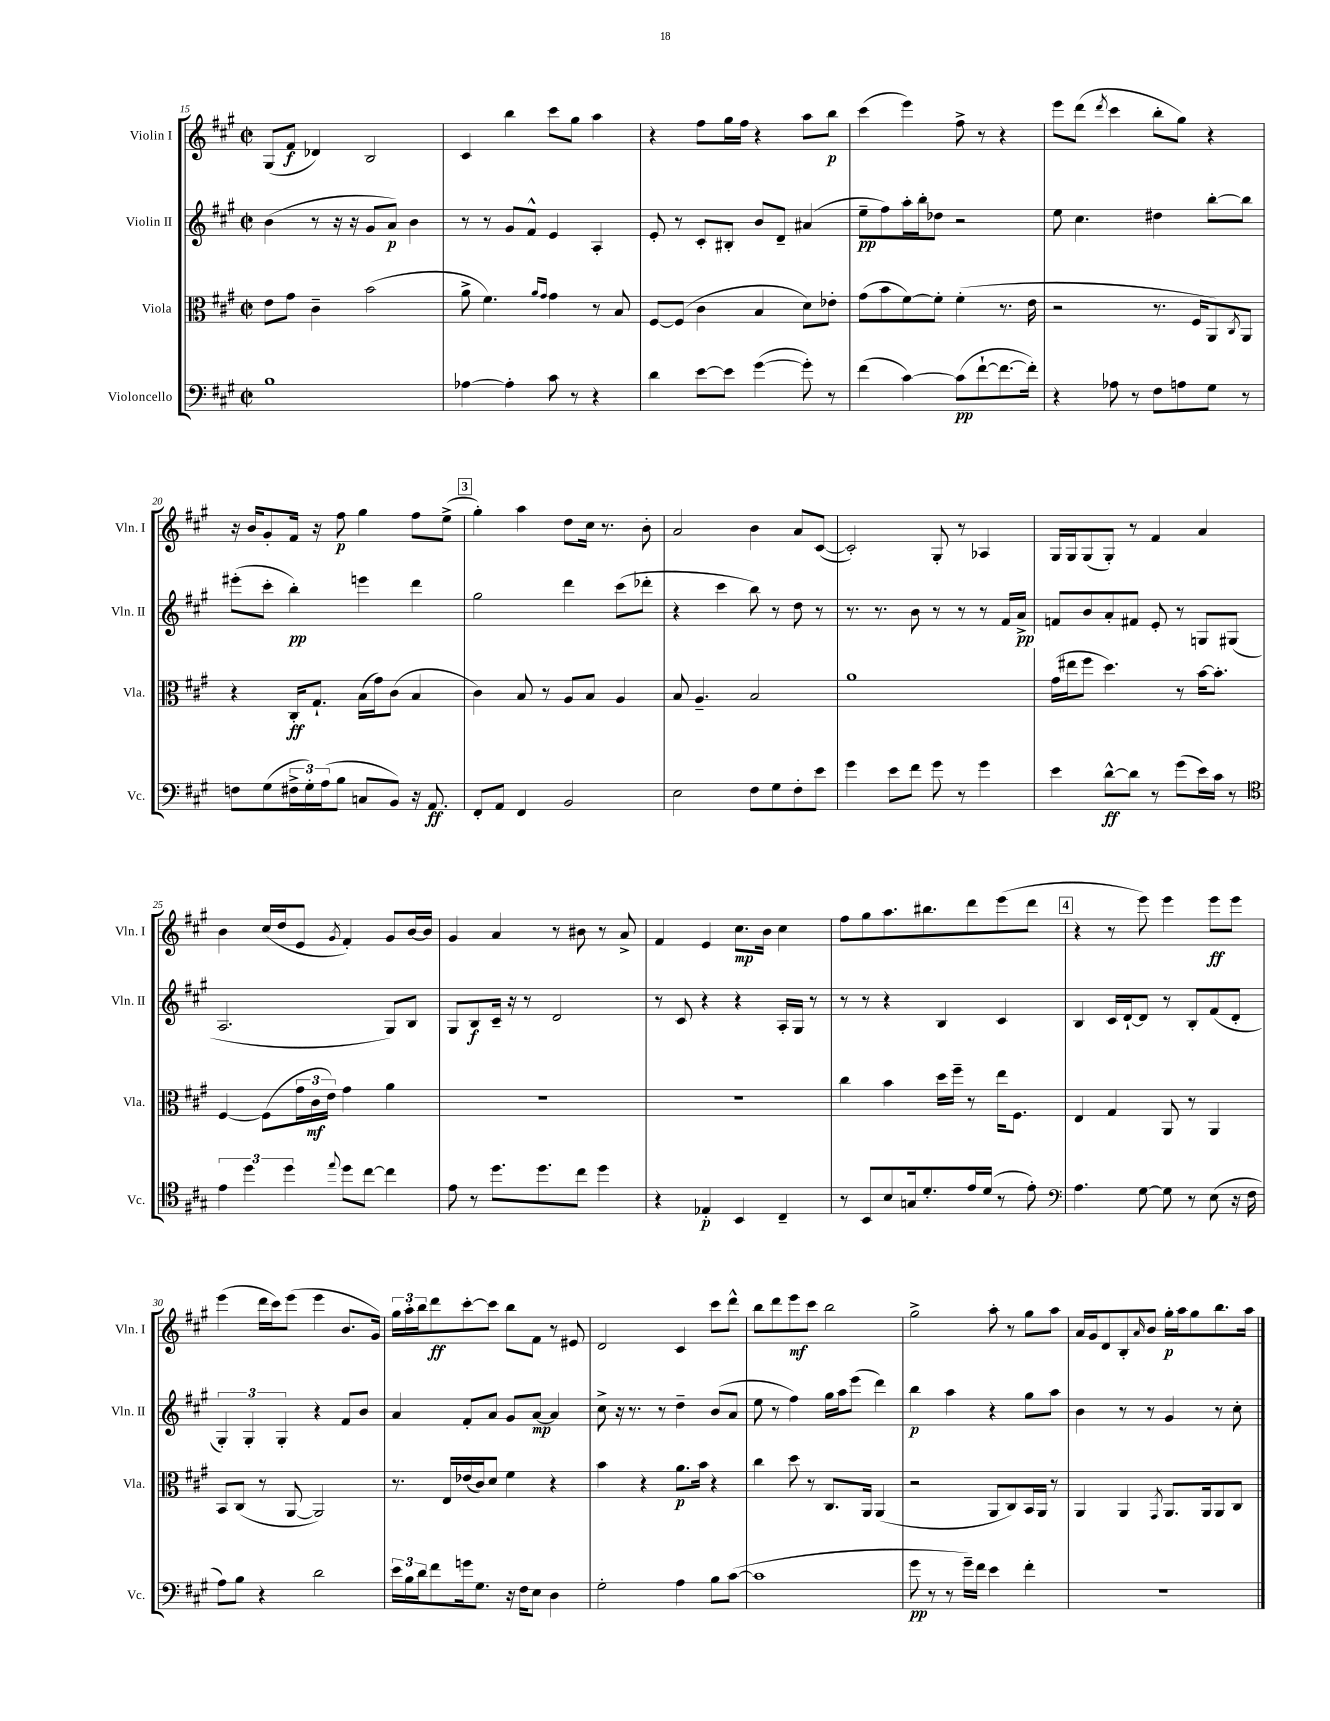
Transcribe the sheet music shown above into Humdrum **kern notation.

**kern	**dynam	**kern	**dynam	**kern	**dynam	**kern	**dynam
*part4	*part4	*part3	*part3	*part2	*part2	*part1	*part1
*staff4	*staff4	*staff3	*staff3	*staff2	*staff2	*staff1	*staff1
*I"Violoncello	*	*I"Viola	*	*I"Violin II	*	*I"Violin I	*
*I'Vc.	*	*I'Vla.	*	*I'Vln. II	*	*I'Vln. I	*
*clefF4	*	*clefC3	*	*clefG2	*	*clefG2	*
*k[f#c#g#]	*	*k[f#c#g#]	*	*k[f#c#g#]	*	*k[f#c#g#]	*
*M2/2	*	*M2/2	*	*M2/2	*	*M2/2	*
*met(c|)	*	*met(c|)	*	*met(c|)	*	*met(c|)	*
=15	=15	=15	=15	=15	=15	=15	=15
1B	.	8e\L	.	(4b\	.	(8G#/L	.
.	.	8g#\J	.	.	.	8f#/J	f
.	.	4c#~\	.	8r	.	4d-X/)	.
.	.	.	.	16r	.	.	.
.	.	.	.	16r	.	.	.
.	.	(2b\	.	8g#/L	.	2B/	.
.	.	.	.	8a/J)	p	.	.
.	.	.	.	4b\	.	.	.
=16	=16	=16	=16	=16	=16	=16	=16
[4A-X\	.	8a^\	.	8r	.	4c#/	.
.	.	4.f#\)	.	8r	.	.	.
4A-'\]	.	.	.	8g#/L	.	4bb\	.
.	.	.	.	8f#^^/J	.	.	.
.	.	16qqa/LL	.	.	.	.	.
.	.	16qqg#/JJ	.	.	.	.	.
8c#\	.	4g#\	.	4e/	.	8ccc#\L	.
8r	.	.	.	.	.	8gg#\J	.
4r	.	8r	.	4A'/	.	4aa\	.
.	.	8B/	.	.	.	.	.
=17	=17	=17	=17	=17	=17	=17	=17
4d\	.	[8F#/L	.	8e'/	.	4r	.
.	.	(8F#/J]	.	8r	.	.	.
[8e\L	.	4c#\	.	8c#'/L	.	8ff#\L	.
8e\J]	.	.	.	8B#X'/J	.	16gg#\L	.
.	.	.	.	.	.	16ff#\JJ	.
([4g#\	.	4B/	.	8b/L	.	4r	.
.	.	.	.	8d~/J	.	.	.
8g#'\])	.	8d\L)	.	(4a#X/	.	8aa\L	.
8r	.	8e-X'\J	.	.	.	8bb\J	p
=18	=18	=18	=18	=18	=18	=18	=18
(4f#\	.	(8g#\L	.	8ee~\L	pp	(4ccc#\	.
.	.	8b\	.	8ff#\)	.	.	.
[4c#\)	.	[8f#\)	.	16aa'\L	.	4eee\)	.
.	.	.	.	16bb'\J	.	.	.
.	.	8f#'\J]	.	8dd-X\J	.	.	.
(8c#\L]	pp	(4f#'\	.	2r	.	8ff#^\	.
[8f#`\	.	.	.	.	.	8r	.
8.f#\_	.	8.r	.	.	.	4r	.
16f#'\Jk])	.	16e\	.	.	.	.	.
=19	=19	=19	=19	=19	=19	=19	=19
4r	.	2r	.	8ee\	.	8eee\L	.
.	.	.	.	4.cc#\	.	(8ddd\J	.
.	.	.	.	.	.	8qddd/	.
8A-X\	.	.	.	.	.	4ccc#\	.
8r	.	.	.	.	.	.	.
8F#\L	.	8.r	.	4dd#X\	.	8bb'\L	.
8An\	.	.	.	.	.	8gg#\J)	.
.	.	16F#/KL	.	.	.	.	.
8G#\J	.	8AA/)	.	[8bb'\L	.	4r	.
.	.	8qC#/	.	.	.	.	.
8r	.	8AA/J	.	8bb\J]	.	.	.
!!LO:LB:g=z
=20	=20	=20	=20	=20	=20	=20	=20
8Fn\L	.	4r	.	(8eee#X'\L	.	16r	.
.	.	.	.	.	.	16b/KL	.
(8G#\	.	.	.	8ccc#'\J	.	8g#'/	.
24F#X^\L	.	16C#'/KL	ff	4bb'\)	pp	16f#/Jk	.
24G#'\)	.	.	.	.	.	.	.
.	.	8.G#`/J	.	.	.	16r	.
(24A\J	.	.	.	.	.	.	.
8B\J	.	.	.	.	.	8ff#\	p
8Cn/L	.	(16B\LL	.	4eeen\	.	4gg#\	.
.	.	16g#\J)	.	.	.	.	.
8BB/J)	.	(8c#\J	.	.	.	.	.
16r	.	4B/	.	4ddd\	.	8ff#\L	.
8.AA/	ff	.	.	.	.	.	.
.	.	.	.	.	.	(8ee^\J	.
!!LO:REH:place=s1:t=3
=21	=21	=21	=21	=21	=21	=21	=21
8FF#'/L	.	4c#\)	.	2gg#\	.	4gg#'\)	.
8AA/J	.	.	.	.	.	.	.
4FF#/	.	8B/	.	.	.	4aa\	.
.	.	8r	.	.	.	.	.
2BB/	.	8A/L	.	4ddd\	.	8dd\L	.
.	.	8B/J	.	.	.	16cc#\Jk	.
.	.	.	.	.	.	8.r	.
.	.	4A/	.	(8ccc#\L	.	.	.
.	.	.	.	8ddd-X'\J	.	8b'\	.
=22	=22	=22	=22	=22	=22	=22	=22
2E\	.	8B/	.	4r	.	2a/	.
.	.	4.A~/	.	.	.	.	.
.	.	.	.	4ccc#\	.	.	.
8F#\L	.	2B/	.	8bb\)	.	4b\	.
8G#\	.	.	.	8r	.	.	.
8F#'\	.	.	.	8dd\	.	8a/L	.
8e\J	.	.	.	8r	.	([8c#/J	.
=23	=23	=23	=23	=23	=23	=23	=23
4g#\	.	1a	.	8.r	.	2c#'/])	.
.	.	.	.	8.r	.	.	.
8e\L	.	.	.	.	.	.	.
8f#\J	.	.	.	8b\	.	.	.
8g#\	.	.	.	8r	.	8G#'/	.
8r	.	.	.	8r	.	8r	.
4g#\	.	.	.	8r	.	4A-X/	.
.	.	.	.	16f#/LL	.	.	.
.	.	.	.	16a^/JJ	pp	.	.
=24	=24	=24	=24	=24	=24	=24	=24
4e\	.	(16g#\LL	.	8fn/L	.	16G#/LL	.
.	.	16ee#X\J	.	.	.	16G#/J	.
.	.	8ff#\J	.	8b/	.	(8G#/	.
[8d^^\L	ff	4.dd\)	.	8a'/	.	8G#'/J)	.
8d\J]	.	.	.	8f#X/J	.	8r	.
8r	.	.	.	8e'/	.	4f#/	.
(8g#\L	.	8r	.	8r	.	.	.
16e\L)	.	[16b\KL	.	8Gn/L	.	4a/	.
16c#\JJ	.	8.b'\J]	.	.	.	.	.
8r	.	.	.	(8G#X/J	.	.	.
!!LO:LB:g=z
=25	=25	=25	=25	=25	=25	=25	=25
*clefC4	*	*	*	*	*	*	*
6e\	.	[4F#/	.	2.A/	.	4b\	.
6dd\	.	.	.	.	.	.	.
.	.	(8F#\L]	.	.	.	(16cc#/LL	.
.	.	.	.	.	.	16dd/J	.
6dd\	.	.	.	.	.	.	.
.	.	24g#\L	.	.	.	8e/J	.
.	.	24c#\	mf	.	.	.	.
.	.	24e\JJ)	.	.	.	.	.
8qqee/	.	.	.	.	.	8qg#/	.
8dd\L	.	4g#\	.	.	.	4f#'/)	.
[8cc#\J	.	.	.	.	.	.	.
4cc#\]	.	4a\	.	8G#/L)	.	8g#/L	.
.	.	.	.	8B/J	.	[16b/L	.
.	.	.	.	.	.	16b/JJ]	.
=26	=26	=26	=26	=26	=26	=26	=26
8e\	.	1r	.	8G#/L	.	4g#/	.
8r	.	.	.	8B/	f	.	.
8.dd\L	.	.	.	16c#~/Jk	.	4a/	.
.	.	.	.	16r	.	.	.
.	.	.	.	8r	.	.	.
8.dd\	.	.	.	.	.	.	.
.	.	.	.	2d/	.	8r	.
8cc#\J	.	.	.	.	.	8b#X\	.
4dd\	.	.	.	.	.	8r	.
.	.	.	.	.	.	8a^/	.
=27	=27	=27	=27	=27	=27	=27	=27
4r	.	1r	.	8r	.	4f#/	.
.	.	.	.	8c#/	.	.	.
4E-X'/	p	.	.	4r	.	4e/	.
4BB/	.	.	.	4r	.	8.cc#\L	mp
.	.	.	.	.	.	16b\Jk	.
4C#~/	.	.	.	16A'/LL	.	4cc#\	.
.	.	.	.	16G#/JJ	.	.	.
.	.	.	.	8r	.	.	.
=28	=28	=28	=28	=28	=28	=28	=28
8r	.	4cc#\	.	8r	.	8ff#\L	.
8BB/L	.	.	.	8r	.	8gg#\	.
8B/	.	4b\	.	4r	.	8.aa\	.
16Gn/k	.	.	.	.	.	.	.
8.d'/	.	.	.	.	.	8.bb#X\	.
.	.	16dd\LL	.	4B/	.	.	.
.	.	16ff#~\JJ	.	.	.	.	.
16e/L	.	8r	.	.	.	8ddd\	.
(16d/JJ	.	.	.	.	.	.	.
8r	.	16ee\KL	.	4c#/	.	(8eee\	.
.	.	8.F#\J	.	.	.	.	.
8e'\)	.	.	.	.	.	8ddd\J	.
!!LO:REH:place=s1:t=4
=29	=29	=29	=29	=29	=29	=29	=29
*clefF4	*	*	*	*	*	*	*
4.A\	.	4E/	.	4B/	.	4r	.
.	.	4G#/	.	16c#/LL	.	8r	.
.	.	.	.	[16d`/J	.	.	.
[8G#\	.	.	.	8d/J]	.	8eee\)	.
8G#\]	.	8AA/	.	8r	.	4eee\	.
8r	.	8r	.	8B'/L	.	.	.
(8E\	.	4AA/	.	(8f#/	.	8eee\L	ff
16r	.	.	.	8d'/J	.	8eee\J	.
16F#\	.	.	.	.	.	.	.
!!LO:LB:g=z
=30	=30	=30	=30	=30	=30	=30	=30
8A\L)	.	8BB/L	.	6G#'/)	.	(4eee\	.
8B\J	.	(8C#/J	.	.	.	.	.
.	.	.	.	6G#'/	.	.	.
4r	.	8r	.	.	.	16ddd\LL	.
.	.	.	.	.	.	16ccc#\J)	.
.	.	.	.	6G#'/	.	.	.
.	.	[8AA/	.	.	.	(8eee\J	.
2d\	.	2AA/])	.	4r	.	4eee\	.
.	.	.	.	8f#/L	.	8.b/L	.
.	.	.	.	8b/J	.	.	.
.	.	.	.	.	.	16g#/Jk)	.
=31	=31	=31	=31	=31	=31	=31	=31
24e\LL	.	8.r	.	4a/	.	24gg#\LL	.
24B\	.	.	.	.	.	24aa'\	.
24d\J	.	.	.	.	.	24bb\J	.
8f#\	.	.	.	.	.	8ddd\	ff
.	.	16E/LL	.	.	.	.	.
16gn\k	.	(16e-X/	.	8f#'/L	.	[8ccc#'\	.
8.G#\J	.	16c#/J)	.	.	.	.	.
.	.	8d/J	.	8a/J	.	8ccc#\J]	.
16r	.	4f#\	.	8g#/L	.	8bb\L	.
16F#\KL	.	.	.	.	.	.	.
8E\J	.	.	.	[8a/J	mp	8f#\J	.
4D\	.	4r	.	4a/]	.	8r	.
.	.	.	.	.	.	8e#X/	.
=32	=32	=32	=32	=32	=32	=32	=32
2G#'\	.	4b\	.	8cc#^\	.	2d/	.
.	.	.	.	16r	.	.	.
.	.	.	.	8.r	.	.	.
.	.	4r	.	.	.	.	.
.	.	.	.	8r	.	.	.
4A\	.	8.a\L	p	4dd~\	.	4c#/	.
.	.	16b\Jk	.	.	.	.	.
8B\L	.	4r	.	(8b/L	.	8ccc#\L	.
([8c#\J	.	.	.	8a/J	.	8ddd^^\J	.
=33	=33	=33	=33	=33	=33	=33	=33
1c#]	.	4cc#\	.	8ee\	.	8bb\L	.
.	.	.	.	8r	.	8ddd\	.
.	.	8dd\	.	4ff#\)	.	8eee\	mf
.	.	8r	.	.	.	8ccc#\J	.
.	.	8.C#/L	.	16gg#\LL	.	2bb\	.
.	.	.	.	16aa\J	.	.	.
.	.	.	.	(8eee\J	.	.	.
.	.	16AA/Jk	.	.	.	.	.
.	.	(4AA/	.	4ddd\)	.	.	.
=34	=34	=34	=34	=34	=34	=34	=34
8g#\	pp	2r	.	4bb\	p	2gg#^\	.
8r	.	.	.	.	.	.	.
8r	.	.	.	4aa\	.	.	.
16g#~\LL)	.	.	.	.	.	.	.
16f#\JJ	.	.	.	.	.	.	.
4e\	.	8AA/L	.	4r	.	8aa'\	.
.	.	8C#/)	.	.	.	8r	.
4f#'\	.	16BB/L	.	8gg#\L	.	8gg#\L	.
.	.	16AA/JJ	.	.	.	.	.
.	.	8r	.	8aa\J	.	8aa\J	.
=35	=35	=35	=35	=35	=35	=35	=35
1r	.	4AA/	.	4b\	.	16a/LL	.
.	.	.	.	.	.	16g#/J	.
.	.	.	.	.	.	8d/	.
.	.	4AA/	.	8r	.	8B'/	.
.	.	.	.	.	.	16qqa/	.
.	.	.	.	8r	.	8b/J	.
.	.	8qGG#/	.	.	.	.	.
.	.	8.AA/L	.	4g#/	.	16gg#'\LL	p
.	.	.	.	.	.	16aa\J	.
.	.	.	.	.	.	8gg#\	.
.	.	16AA/k	.	.	.	.	.
.	.	8AA/	.	8r	.	8.bb\	.
.	.	8C#/J	.	8cc#'\	.	.	.
.	.	.	.	.	.	16aa\Jk	.
==	==	==	==	==	==	==	==
*-	*-	*-	*-	*-	*-	*-	*-
